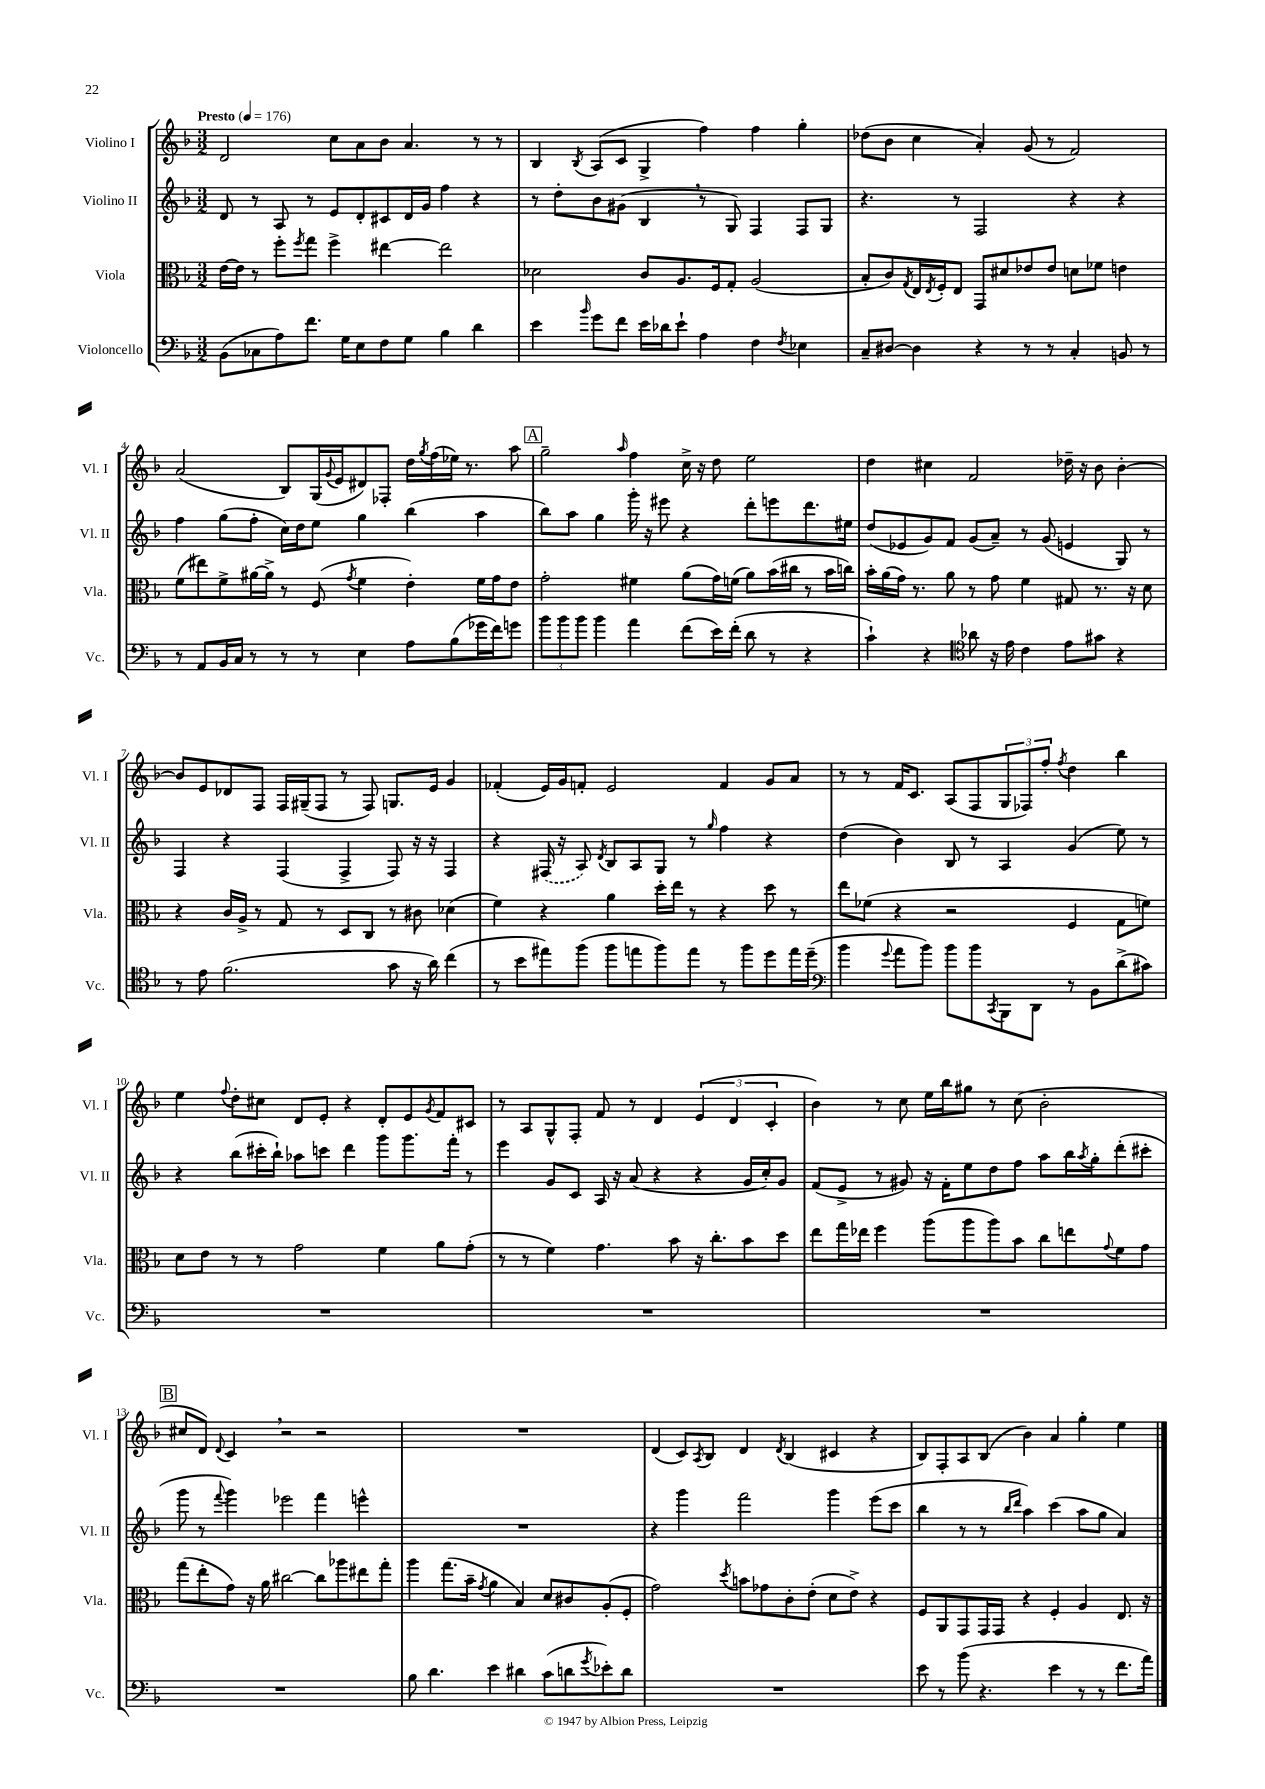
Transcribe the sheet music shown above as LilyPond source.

<<
\new StaffGroup <<
\new Staff = "s0" \with { instrumentName = "Violino I" shortInstrumentName = "Vl. I" } {
    \clef treble \key f \major \numericTimeSignature \time 3/2 \tempo "Presto" 4 = 176
    d'2 c''8 a'8 bes'8 a'4. r8 r8 |
    bes4 \acciaccatura { bes8 } a8( c'8 g4-> f''4) f''4 g''4-. |
    des''8( bes'8 c''4 a'4-.) g'8( r8 f'2) |
    a'2( bes8) g16( \appoggiatura { g'8 } e'16 dis'8) fes8-. d''16 \acciaccatura { g''8 } f''16( ees''16) r8. a''8 |
    \mark \markup { \box "A" } g''2-- \grace { a''16 } f''4 c''16-> r16 d''8 e''2 |
    d''4 cis''4 f'2 des''16-- r16 bes'8 bes'4~-. |
    bes'8 e'8 des'8 f8 f16 gis16--( f8 r8 f8) g8. e'16 g'4 |
    fes'4-.( e'16) g'16 f'8-. e'2 f'4 g'8 a'8 |
    r8 r8 f'16 c'8. a8( f8 \tuplet 3/2 { g8 fes8) f''8-. } \acciaccatura { f''8 } d''4 bes''4 |
    e''4 \appoggiatura { f''8 } d''8-. cis''8 d'8 e'8-. r4 d'8-. e'8 \acciaccatura { g'8 } f'8 cis'8 |
    r8 a8 g8-^ f8-. f'8 r8 d'4 \tuplet 3/2 { e'4( d'4 c'4-. } |
    bes'4) r8 c''8 e''16 bes''16 gis''8 r8 c''8( bes'2-. |
    \mark \markup { \box "B" } cis''8 d'8) \appoggiatura { d'8 } c'4 \breathe r2 r2 |
    R1. |
    d'4( c'8) \acciaccatura { a8 } bes8 d'4 \acciaccatura { d'8 } bes4( cis'4 r4 |
    bes8) f8-. a8 bes8( bes'4) a'4 g''4-. e''4 \bar "|." |
}
\new Staff = "s1" \with { instrumentName = "Violino II" shortInstrumentName = "Vl. II" } {
    \clef treble \key f \major \numericTimeSignature \time 3/2
    d'8 r8 a8 r8 e'8 d'8-. cis'8 d'16 g'16 f''4 r4 |
    r8 d''8-. bes'8 gis'8( bes4 \breathe r8 g8) f4 f8 g8 |
    r4. r8 f2 r4 r4 |
    f''4 g''8( f''8-. c''16) d''16 e''8 g''4 bes''4( a''4 |
    \mark \markup { \box "A" } bes''8) a''8 g''4 g'''16-. r16 eis'''8 r4 d'''8-. e'''8 d'''8. eis''16 |
    d''8( ees'8 g'8) f'8 g'8( a'8--) r8 g'8( e'4 g8) r8 |
    f4 r4 f4( f4-> f8) r16 r16 f4 |
    r4 \once \slurDashed fis16( r16 a8) \acciaccatura { d'8 } bes8 a8 g8 r8 \grace { g''16 } f''4 r4 |
    d''4( bes'4) bes8 r8 a4 g'4( e''8) r8 |
    r4 bes''8( cis'''16-. bes''16-!) aes''8 c'''8 d'''4 g'''8 g'''8. f'''16-. r8 |
    e'''4 g'8 c'8 a16 r16 a'8( r4 r4 g'16 c''16-.) g'8 |
    f'8( e'8-> r8 gis'8) r16 f'16-. e''8 d''8 f''8 a''8 bes''16 \acciaccatura { a''8 } g''16-. d'''8-.( cis'''8-. |
    \mark \markup { \box "B" } g'''8 r8 \appoggiatura { f'''8 } g'''4) ees'''2 f'''4 e'''4-^ |
    R1. |
    r4 g'''4 f'''2 g'''4 e'''8( c'''8 |
    bes''4 r8 r8 \grace { bes''16 d'''16 } a''4) c'''4( a''8 g''8 a'4) \bar "|." |
}
\new Staff = "s2" \with { instrumentName = "Viola" shortInstrumentName = "Vla." } {
    \clef alto \key f \major \numericTimeSignature \time 3/2
    e'16~ e'16 r8 f''8-. \acciaccatura { f''8 } g''8 f''4-> eis''4~ eis''2 |
    des'2 c'8 a8. f16 g8-. a2( |
    bes8-. c'8) \acciaccatura { g8 } e16 \acciaccatura { e8 } f16-. e8 g,8 dis'8 ees'8 ees'8 d'8 fes'8 e'4 |
    f'8( eis''8) f'8-> ais'16~ ais'16-> r8 f8( \acciaccatura { g'8 } f'4 e'4-.) f'16 g'16 e'8 |
    \mark \markup { \box "A" } g'2-. fis'4 a'8( g'16) f'16( a'8) bes'16( cis''16 r8 bes'16 c''16) |
    bes'16-. a'16( g'16) r8. a'8 r8 g'8 f'4 gis8 r8. r16 d'8 |
    r4 c'16 a16-> r8 g8 r8 d8 c8 r8 cis'8 des'4( |
    f'4) r4 a'4 d''16-. e''16 r8 r4 d''8 r8 |
    e''8 fes'8( r4 r2 f4 g8 f'8) |
    d'8 e'8 r8 r8 g'2 f'4 a'8 g'8-.( |
    r8 r8 f'4) g'4. bes'8 r16 c''8.-. bes'8 d''8 |
    e''8 g''16 ees''16 f''4 a''8( a''8 a''8) bes'8 c''8 e''8 \appoggiatura { g'8 } f'8 g'8 |
    \mark \markup { \box "B" } g''8( e''8-. g'8) r16 a'16 cis''2~ cis''8 aes''8 eis''8 g''8-. |
    a''4 g''8.( bes'16-- \acciaccatura { g'8 } a'4 bes4) d'8 cis'8 a8-.( f8-. |
    g'2) \acciaccatura { d''8 } b'8 ges'8 c'8-. e'8-.( d'8 e'8->) r4 |
    f8 a,8 g,8 g,16 g,16 r4 f4-. a4 e8. r16 \bar "|." |
}
\new Staff = "s3" \with { instrumentName = "Violoncello" shortInstrumentName = "Vc." } {
    \clef bass \key f \major \numericTimeSignature \time 3/2
    bes,8( ces8 a8) f'8. g16 e8 f8 g8 bes4 d'4 |
    e'4 \grace { bes'16 } g'8 f'8 e'16 des'16 e'8-! a4 f4 \acciaccatura { f8 } ees4 |
    c8-- dis8~ dis4 r4 r8 r8 c4-. b,8 r8 |
    r8 a,8 bes,16 c16 r8 r8 r8 e4 a8 bes8( ges'16 f'16) g'8 |
    \mark \markup { \box "A" } \tuplet 3/2 { bes'8 bes'8 bes'8 } bes'4 a'4 f'8( e'16) f'16-.( d'8 r8 r4 |
    c'4-!) r4 \clef tenor aes'8 r16 e'16 c'4 e'8 gis'8 r4 |
    r8 e'8 f'2.( g'8 r16 a'16) c''4( |
    r8 bes'8 eis''8) f''8( f''8 e''8 f''8) e''8 r8 f''8 d''8 e''16 d''16--( |
    \clef bass bes'4 \appoggiatura { g'8 } a'8 bes'8) bes'8 bes'8 \acciaccatura { c,8 } bes,,8 d,8 r8 bes,8 d'8->( cis'8) |
    R1. |
    R1. |
    R1. |
    \mark \markup { \box "B" } R1. |
    bes8 d'4. e'4 dis'4 c'8( d'8 \acciaccatura { g'8 } ees'8-.) d'8 |
    R1. |
    e'8 r8 bes'8( r4. e'4 r8 r8 f'8. a'16) \bar "|." |
}
>>
>>
